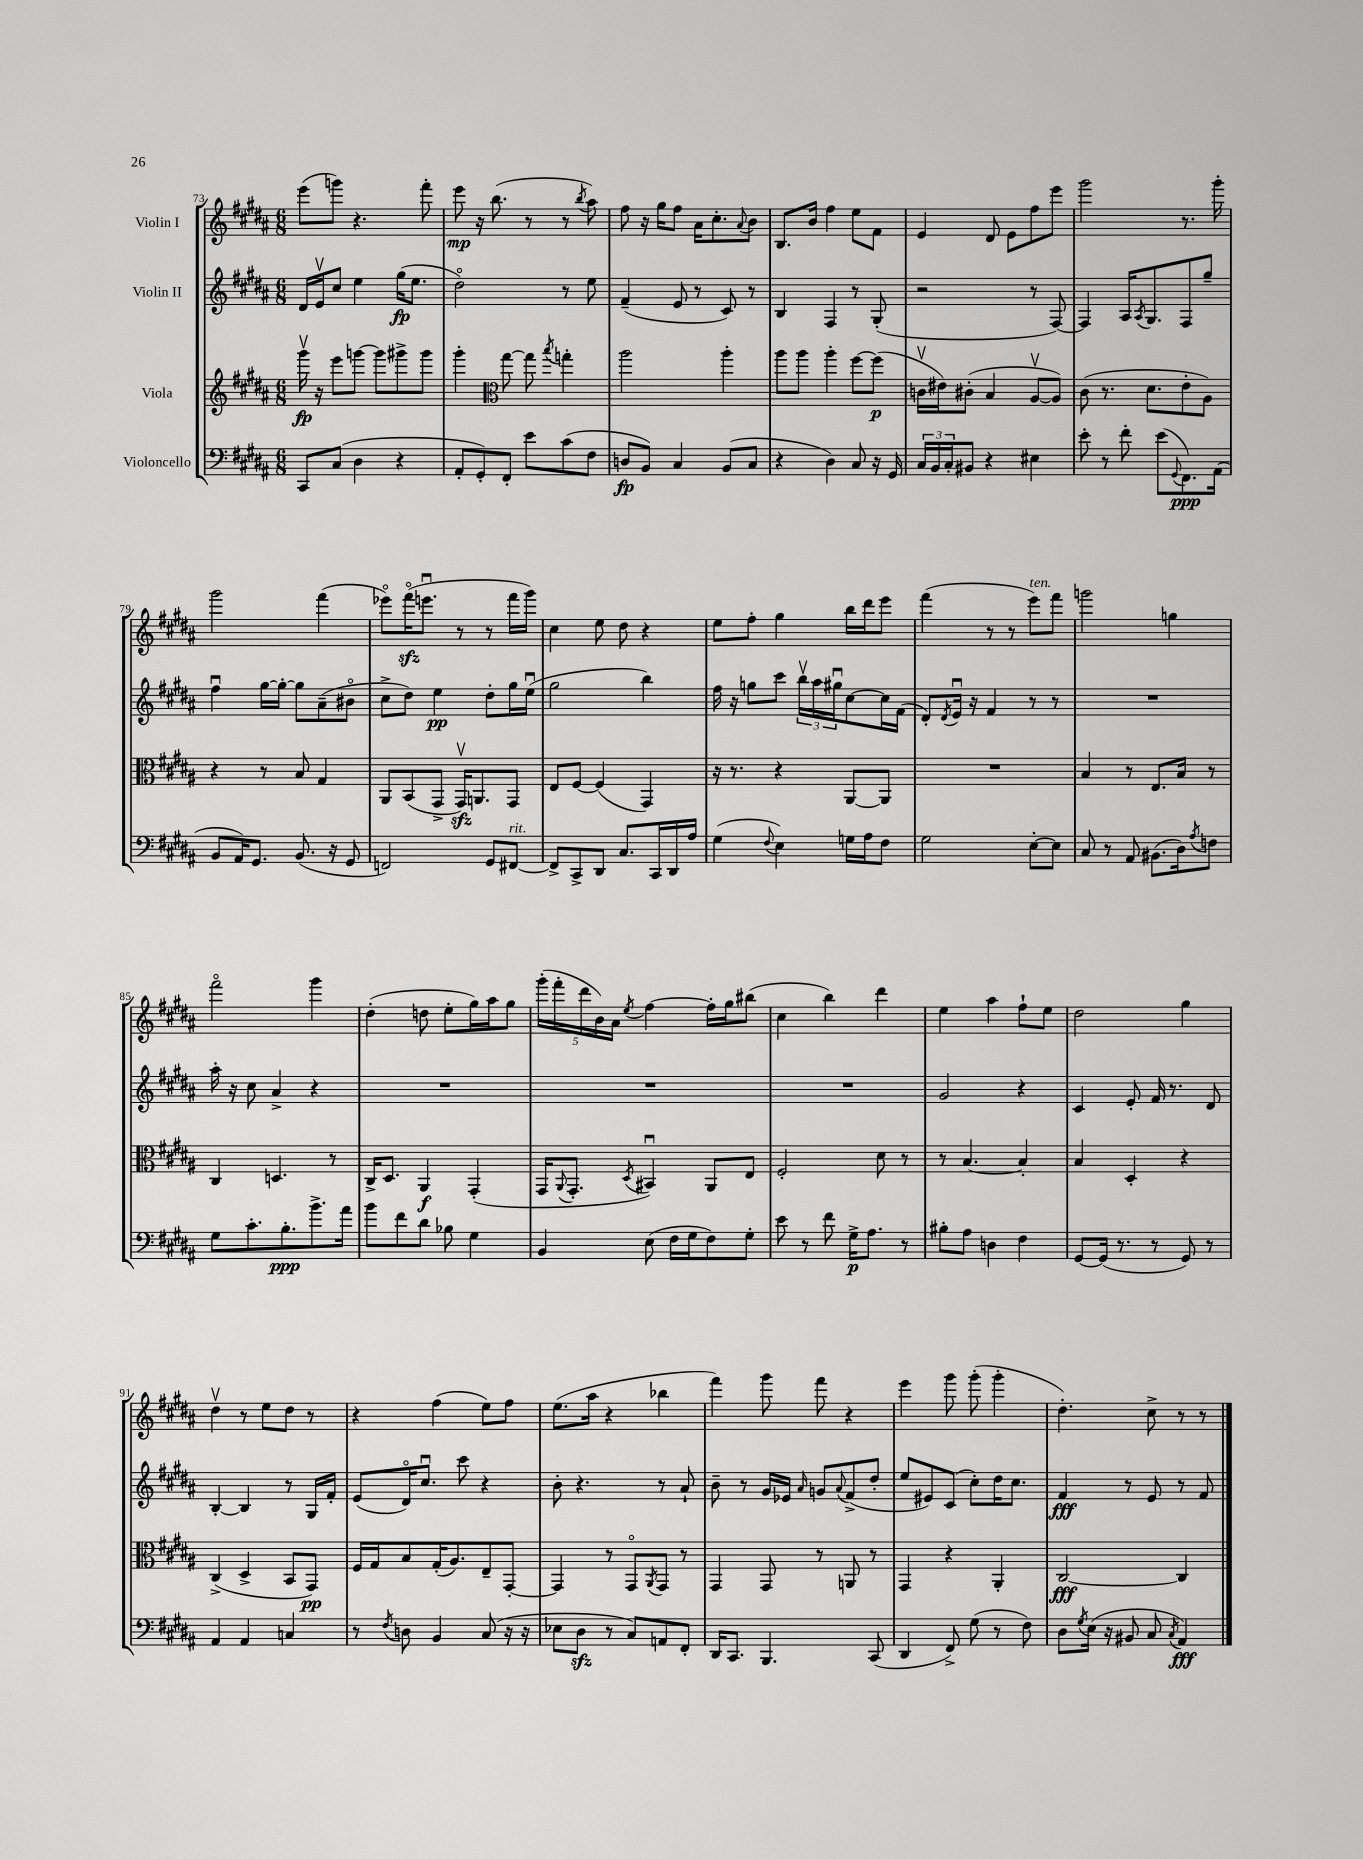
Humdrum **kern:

**kern	**kern	**kern	**kern
*staff4	*staff3	*staff2	*staff1
*clefF4	*clefG2	*clefG2	*clefG2
*k[f#c#g#d#a#]	*k[f#c#g#d#a#]	*k[f#c#g#d#a#]	*k[f#c#g#d#a#]
*M6/8	*M6/8	*M6/8	*M6/8
8CC#	16ggg#v	16d#	(8eee
.	16r	16ev	.
(8C#	8eee	8cc#	8ggg)
4D#	[8ggg	4ee	4.r
.	8ggg]	.	.
4r	8ggg#^	(16gg#	.
.	.	8.ee	.
.	8ggg#	.	8fff#'
=	=	=	=
8AA#'	4ggg#'	2dd#o)	8eee
8GG#')	.	.	16r
.	.	.	(8.bb
*	*clefC3	*	*
8FF#'	[8gg#	.	.
8e	8gg#]	.	8r
.	8qbb	.	.
(8c#	4gg'	8r	8r
.	.	.	8qbb
8F#	.	8ee	8aa#)
=	=	=	=
8D	2aa#	(4f#~	8ff#
8BB)	.	.	16r
.	.	.	16gg#
4C#	.	8e	8ff#
.	.	8r	16a#
.	.	.	8.cc#'
(8BB	4aa#'	8c#)	.
.	.	.	8qqa#
8C#	.	8r	8b
=	=	=	=
4r	8aa#	4B	8.B
.	8aa#	.	.
.	.	.	16b
4D#)	4aa#'	4F#	4ff#
8C#	[8ff#	8r	8ee
16r	(8ff#]	(8G#'	8f#
16GG#	.	.	.
=	=	=	=
24C#	16cv	2r	4e
24BB	.	.	.
.	16e#)	.	.
24C#'	.	.	.
8BB#	(8c#'	.	.
4r	4B	.	8d#
.	.	.	8e
4E#	[8A#v	8r	8ff#
.	8A#])	[8F#)	8eee
=	=	=	=
8e'	(8c#	4F#]	2ggg#
8r	8.r	.	.
8f#'	.	16A#	.
.	.	8qA#	.
.	8.d#	8.G#	.
(8e	.	.	.
8qqGG#	.	.	.
8.FF#)	8e'	8F#	8.r
.	8A#)	8gg#~	.
(16AA#	.	.	16ggg#'
=	=	=	=
8BB	4r	4ff#u	2ggg#
16AA#)	.	.	.
8.GG#	.	.	.
.	8r	[16gg#	.
.	.	16gg#'_	.
(8.BB	8B	8gg#]	.
.	4G#	(8a#~	(4fff#
16r	.	.	.
8GG#	.	8b#o	.
=	=	=	=
2FF)	8AA#	8cc#^	8eee-o)
.	(8BB	8dd#)	(16fff#o
.	.	.	8.eeeu
.	8GG#^	4ee	.
.	16GG#v)	.	8r
.	8.AA	.	.
8GG#	.	8dd#'	8r
[8FF#	8GG#	16gg#	16fff#
.	.	(16eeu	16ggg#)
=	=	=	=
8FF#^]	8E	2gg#	4cc#
8CC#^	[8F#	.	.
8DD#	(4F#]	.	8ee
8.C#	.	.	8dd#
.	4GG#)	4bb)	4r
16CC#	.	.	.
16DD#	.	.	.
16A#	.	.	.
=	=	=	=
(4G#	16r	16ff#	8ee
.	8.r	16r	.
.	.	8gg	8ff#'
8qqF#	.	.	.
4E)	4r	8ccc#	4gg#
.	.	24bbv	.
.	.	24aa#	.
.	.	24gg#u	.
16G	[8AA#	[8cc#	16bb
16A#	.	.	16ddd#
8F#	8AA#]	16cc#]	8eee
.	.	(16f#	.
=	=	=	=
2G#	2.r	8d#')	(4fff#
.	.	8qd#	.
.	.	16eu	.
.	.	16r	.
.	.	4f#	8r
.	.	.	8r
[8E'	.	8r	8eee)
8E]	.	8r	8fff#
=	=	=	=
8C#	4B	2.r	2ggg
8r	.	.	.
8AA#	8r	.	.
(8.BB#	8.E	.	.
.	.	.	4gg
16D#)	16B	.	.
8qA#	.	.	.
8F	8r	.	.
=	=	=	=
8G#	4C#	16aa#'	2fff#o
.	.	16r	.
8.c#'	.	8cc#	.
.	4.D	4a#^	.
8.B'	.	.	.
8.b^	.	4r	4ggg#
.	8r	.	.
16a#	.	.	.
=	=	=	=
8b	16C#^	2.r	(4dd#'
.	8.D#	.	.
8f#	.	.	.
8d#	4AA#	.	8dd
8B-	.	.	8ee'
4G#	(4GG#'	.	16gg#)
.	.	.	16aa#
.	.	.	8gg#
=	=	=	=
4BB	16GG#	2.r	(20ggg#'
.	.	.	20fff#'
.	8qqAA#	.	.
.	8.GG#'	.	.
.	.	.	20ddd#
.	.	.	20b)
.	.	.	20a#
.	8qD#	.	8qee
(8E	4BB#u)	.	[4ff#
16F#	.	.	.
16G#	.	.	.
8F#)	8AA#	.	16ff#']
.	.	.	16gg#
8G#'	8E	.	(8bb#
=	=	=	=
8e	2F#'	2.r	4cc#
8r	.	.	.
8f#	.	.	4bb)
16G#^	.	.	.
8.A#	.	.	.
.	8d#	.	4ddd#
8r	8r	.	.
=	=	=	=
8B#'	8r	2g#	4ee
8A#	[4.B	.	.
4D	.	.	4aa#
4F#	4B']	4r	8ff#`
.	.	.	8ee
=	=	=	=
[8GG#	4B	4c#	2dd#
(16GG#]	.	.	.
8.r	.	.	.
.	4D#'	8e'	.
8r	.	16f#	.
.	.	8.r	.
8GG#)	4r	.	4gg#
8r	.	8d#	.
=	=	=	=
4AA#	(4C#^	[4B'	4dd#v
4AA#	4D#^	4B]	8r
.	.	.	8ee
4C	8BB	8r	8dd#
.	8GG#)	16G#	8r
.	.	16f#'	.
=	=	=	=
8r	16F#	(8e	4r
.	16G#	.	.
8qF#	.	.	.
8D	8B	16d#o)	.
.	.	8.cc#u	.
4BB	(16G#'	.	(4ff#
.	8.A#)	.	.
.	.	8ccc#	.
(8C#	8E~	4r	8ee)
16r	[8GG#'	.	8ff#
16r	.	.	.
=	=	=	=
8E-	4GG#]	8b'	(8.ee
8D#	.	4.r	.
.	.	.	16aa#
8r	8r	.	4r
8C#)	8GG#o	.	.
.	8qAA#	.	.
8AA	8GG#	8r	4bb-
8FF#'	8r	8a#`	.
=	=	=	=
16DD#	4GG#	8b~	4fff#)
8.CC#	.	.	.
.	.	8r	.
4.BBB	8GG#	16g#	8ggg#
.	.	16e-	.
.	.	16qqa#	.
.	8r	8g	8fff#
.	.	8qqa#	.
.	8AA	(8f#^	4r
(8CC#	8r	8dd#'	.
=	=	=	=
4DD#	4GG#	8ee	4eee
.	.	8e#)	.
8FF#^)	4r	(8c#	8ggg#
(8G#	.	8cc#')	(8ggg#'
8r	4AA#'	16dd#	4ggg#'
.	.	8.cc#	.
8F#)	.	.	.
=	=	=	=
8D#	[2C#	4f#	4.dd#')
8qG#	.	.	.
(16E	.	.	.
16r	.	.	.
8BB#	.	8r	.
8C#	.	8e	8cc#^
8qC#	.	.	.
4AA#)	4C#]	8r	8r
.	.	8f#	8r
==	==	==	==
*-	*-	*-	*-
